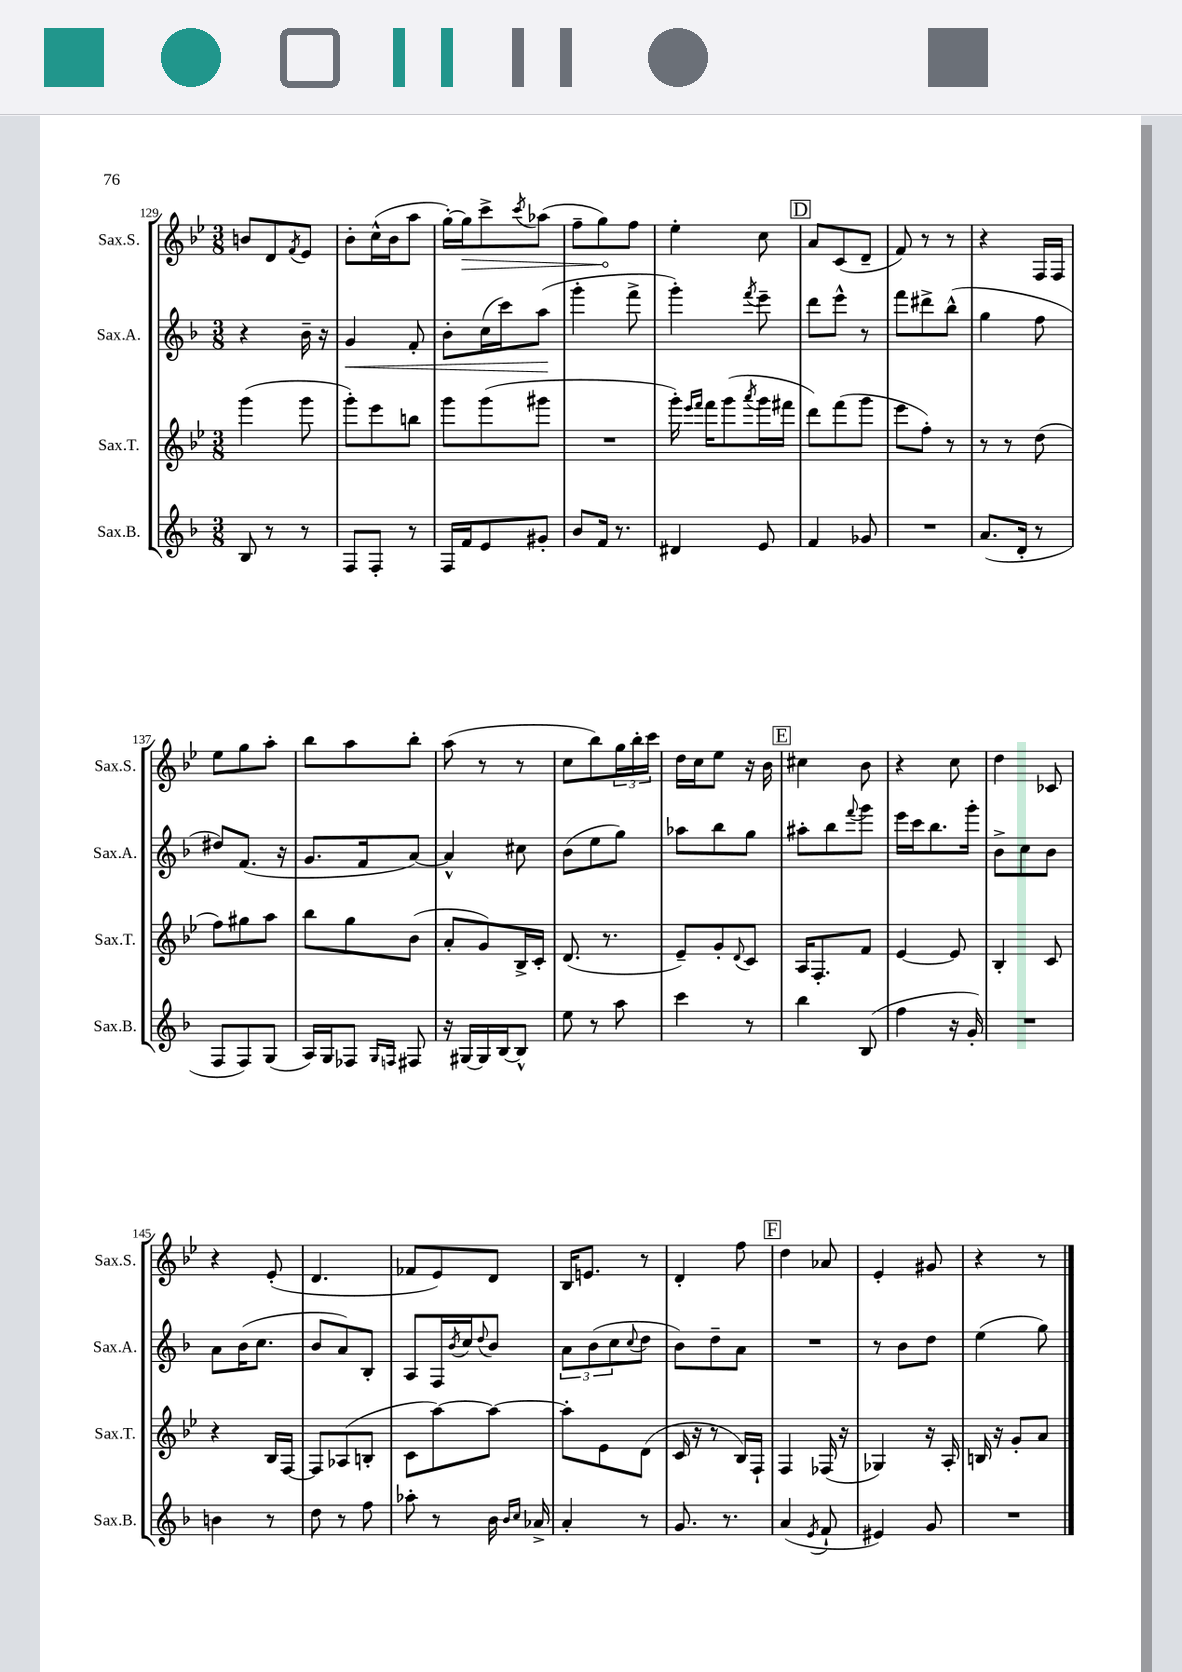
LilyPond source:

<<
\new StaffGroup <<
\new Staff = "s0" \with { instrumentName = "Sax.S." shortInstrumentName = "Sax.S." } {
    \clef treble \key bes \major \numericTimeSignature \time 3/8
    b'8 d'8 \acciaccatura { f'8 } ees'8 |
    bes'8-. c''16-^( bes'16 a''8 |
    g''16~-.) \once \override Hairpin.circled-tip = ##t g''16\> c'''8-> \acciaccatura { c'''8 } aes''8( |
    f''8-- g''8\!) f''8 |
    ees''4-. c''8 |
    \mark \markup { \box "D" } a'8 c'8( d'8-- |
    f'8) r8 r8 |
    r4 f16 f16 |
    ees''8 g''8 a''8-. |
    bes''8 a''8 bes''8-. |
    a''8( r8 r8 |
    c''8 bes''8) \tuplet 3/2 { g''16 bes''16-. c'''16 } |
    d''16 c''16 ees''8 r16 bes'16 |
    \mark \markup { \box "E" } cis''4 bes'8 |
    r4 c''8 |
    d''4 ces'8 |
    r4 ees'8-.( |
    d'4. |
    fes'8 ees'8) d'8 |
    bes16 e'8. r8 |
    d'4-. f''8 |
    \mark \markup { \box "F" } d''4 aes'8 |
    ees'4-. gis'8 |
    r4 r8 \bar "|." |
}
\new Staff = "s1" \with { instrumentName = "Sax.A." shortInstrumentName = "Sax.A." } {
    \clef treble \key f \major \numericTimeSignature \time 3/8
    r4 bes'16-- r16 |
    g'4\< f'8-. |
    bes'8-. c''16( c'''16) a''8\!( |
    g'''4-. f'''8-> |
    g'''4-.) \acciaccatura { f'''8 } e'''8-- |
    \mark \markup { \box "D" } d'''8 e'''8-^ r8 |
    f'''8 dis'''8-> bes''8-^( |
    g''4 f''8 |
    dis''8) f'8.( r16 |
    g'8. f'16 a'8~) |
    a'4-^ cis''8 |
    bes'8( e''8 g''8) |
    aes''8 bes''8 g''8 |
    \mark \markup { \box "E" } ais''8-. bes''8 \appoggiatura { f'''8 } g'''8 |
    e'''16 c'''16 bes''8. g'''16-. |
    bes'8-> c''8 bes'8 |
    a'8 bes'16( c''8. |
    bes'8 a'8) bes8-. |
    a8 f16 \acciaccatura { bes'8 } c''16 \appoggiatura { d''8 } bes'8 |
    \tuplet 3/2 { a'8 bes'8( c''8 } \appoggiatura { c''8 } d''8 |
    bes'8) d''8-- a'8 |
    \mark \markup { \box "F" } R4. |
    r8 bes'8 d''8 |
    e''4( g''8) \bar "|." |
}
\new Staff = "s2" \with { instrumentName = "Sax.T." shortInstrumentName = "Sax.T." } {
    \clef treble \key bes \major \numericTimeSignature \time 3/8
    g'''4( g'''8 |
    g'''8-.) ees'''8 b''8 |
    g'''8 g'''8( gis'''8 |
    R4. |
    g'''16-.) \grace { ees'''16 f'''16 } f'''16 g'''8( \acciaccatura { a'''8 } g'''16 fis'''16 |
    \mark \markup { \box "D" } d'''8) f'''8( g'''8 |
    ees'''8 f''8-.) r8 |
    r8 r8 d''8( |
    f''8) gis''8 a''8 |
    bes''8 g''8 bes'8( |
    a'8-. g'8) bes16-> c'16-. |
    d'8.( r8. |
    ees'8--) g'8-. \appoggiatura { d'8 } c'8 |
    \mark \markup { \box "E" } a16 f8.-. f'8 |
    ees'4~ ees'8 |
    bes4-. c'8 |
    r4 bes16 f16~ |
    f8 aes8( b8-. |
    c'8 a''8~) a''8~ |
    a''8-. ees'8 d'8( |
    c'16 r16 r8 bes16) f16-! |
    \mark \markup { \box "F" } f4 fes16( r16 |
    ges4) r16 a16-. |
    b16 r16 g'8-. a'8 \bar "|." |
}
\new Staff = "s3" \with { instrumentName = "Sax.B." shortInstrumentName = "Sax.B." } {
    \clef treble \key f \major \numericTimeSignature \time 3/8
    bes8 r8 r8 |
    f8 f8-. r8 |
    f16 f'16 e'8 gis'8-. |
    bes'8 f'16 r8. |
    dis'4 e'8 |
    \mark \markup { \box "D" } f'4 ges'8 |
    R4. |
    a'8.( d'16-. r8 |
    f8 f8) g8( |
    a16) g16 fes8 \grace { g16 f16 } fis8 |
    r16 gis16~ gis16 bes16~ bes8-^ |
    e''8 r8 a''8 |
    c'''4 r8 |
    \mark \markup { \box "E" } bes''4 bes8( |
    f''4 r16 g'16-.) |
    R4. |
    b'4 r8 |
    d''8 r8 f''8 |
    aes''8-. r8 bes'16 \grace { bes'16 c''16 } aes'16-> |
    a'4-. r8 |
    g'8. r8. |
    \mark \markup { \box "F" } a'4( \acciaccatura { e'8 } f'8-! |
    eis'4) g'8 |
    R4. \bar "|." |
}
>>
>>
\layout { \context { \Score currentBarNumber = #129 } }
